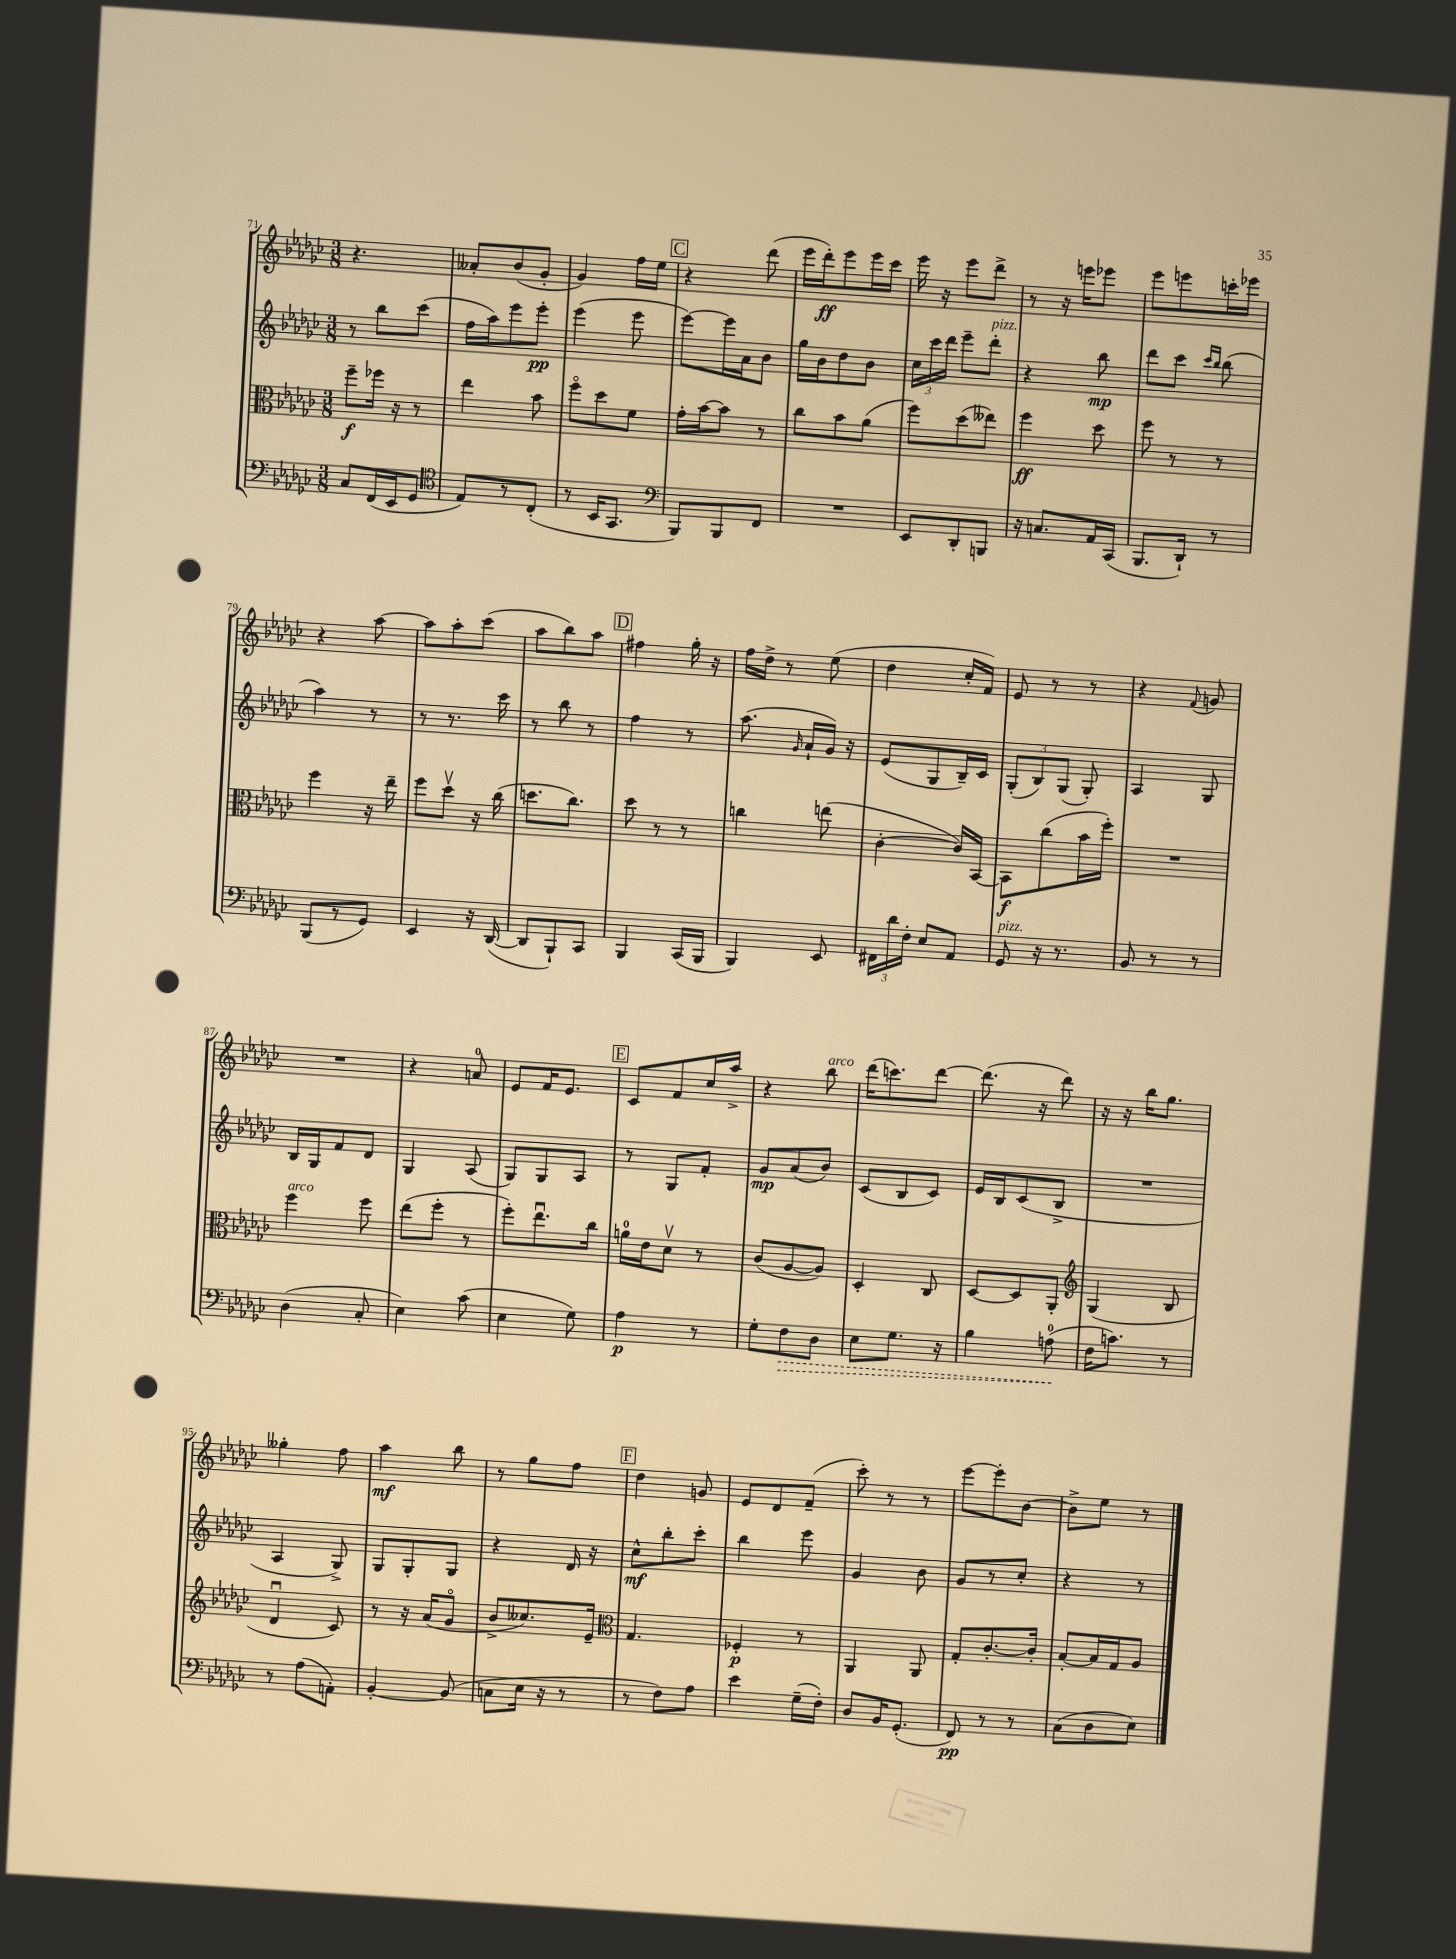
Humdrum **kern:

**kern	**dynam	**kern	**dynam	**kern	**dynam	**kern	**dynam
*part4	*part4	*part3	*part3	*part2	*part2	*part1	*part1
*staff4	*staff4	*staff3	*staff3	*staff2	*staff2	*staff1	*staff1
*clefF4	*	*clefC3	*	*clefG2	*	*clefG2	*
*k[b-e-a-d-g-c-]	*	*k[b-e-a-d-g-c-]	*	*k[b-e-a-d-g-c-]	*	*k[b-e-a-d-g-c-]	*
*M3/8	*	*M3/8	*	*M3/8	*	*M3/8	*
=71	=71	=71	=71	=71	=71	=71	=71
8C-/L	.	8ff~\L	f	8r	.	4.r	.
(16FF/L	.	16ff-X\Jk	.	8bb-\L	.	.	.
16EE-/J	.	16r	.	.	.	.	.
8GG-/J	.	8r	.	(8ccc-\J	.	.	.
=72	=72	=72	=72	=72	=72	=72	=72
*clefC4	*	*	*	*	*	*	*
8E-/L)	.	4ee-\	.	16ff\LL	.	8a--X'/L	.
.	.	.	.	16aa-\J)	.	.	.
8r	.	.	.	8eee-\	.	(8b-/	.
(8C-'/J	.	8b-\	.	8eee-'\J	pp	8g-'/J	.
=73	=73	=73	=73	=73	=73	=73	=73
8r	.	8ff\L	.	(4eee-\	.	4g-/)	.
16BB-/KL	.	8dd-\	.	.	.	.	.
8.GG-/J	.	.	.	.	.	.	.
.	.	8f\J	.	8eee-\	.	16ff\LL	.
.	.	.	.	.	.	16ee-\JJ	.
!!LO:REH:place=s1:t=C
=74	=74	=74	=74	=74	=74	=74	=74
*clefF4	*	*	*	*	*	*	*
8BBB-/L)	.	16g-'\LL	.	[8eee-\L)	.	4r	.
.	.	[16b-\J	.	.	.	.	.
8BBB-/	.	8b-\J]	.	16eee-\L]	.	.	.
.	.	.	.	16a-\J	.	.	.
8FF/J	.	8r	.	8b-\J	.	(8ddd-\	.
=75	=75	=75	=75	=75	=75	=75	=75
4.r	.	8cc-\L	.	16gg-\LL	.	16eee-\LL	.
.	.	.	.	16b-\J	.	16ddd-'\J)	ff
.	.	8b-\	.	8dd-\	.	8eee-\	.
.	.	(8a-\J	.	8b-\J	.	16eee-\L	.
.	.	.	.	.	.	16ccc-\JJ	.
=76	=76	=76	=76	=76	=76	=76	=76
8EE-/L	.	8ff\L)	.	24cc-\LL	.	16eee-\	.
.	.	.	.	24ccc-\	.	.	.
.	.	.	.	.	.	16r	.
.	.	.	.	24ddd-\JJ	.	.	.
8DD-'/	.	(8dd-\	.	8eee-~\L	.	8eee-\L	.
!	!	!	!	!LO:TX:a:i:t=pizz.	!	!	!
8BBBn/J	.	8ee--X\J)	.	8ddd-'\J	.	8ddd-^\J	.
=77	=77	=77	=77	=77	=77	=77	=77
16r	.	4ff\	ff	4r	.	8r	.
8.Cn/L	.	.	.	.	.	.	.
.	.	.	.	.	.	16r	.
.	.	.	.	.	.	16eeen\KL	.
16AA-/L	.	8dd-\	.	8bb-\	mp	8eee-X\J	.
(16CC-/JJ	.	.	.	.	.	.	.
=78	=78	=78	=78	=78	=78	=78	=78
8.BBB-/L	.	8ff\	.	8ddd-\L	.	8eee-\L	.
.	.	8r	.	8ccc-\J	.	8eeen\	.
16DD-`/Jk)	.	.	.	.	.	.	.
.	.	.	.	16qqccc-/LL	.	.	.
.	.	.	.	16qqbb-/JJ	.	.	.
8r	.	8r	.	(8bb-\	.	16cccn'\L	.
.	.	.	.	.	.	16eee-X\JJ	.
!!LO:LB:g=z
=79	=79	=79	=79	=79	=79	=79	=79
(8BBB-/L	.	4ff\	.	4aa-\)	.	4r	.
8r	.	.	.	.	.	.	.
8GG-/J)	.	16r	.	8r	.	[8aa-\	.
.	.	16ee-~\	.	.	.	.	.
=80	=80	=80	=80	=80	=80	=80	=80
4EE-/	.	8ff\L	.	8r	.	8aa-\L]	.
.	.	8dd-v\J	.	8.r	.	8aa-'\	.
16r	.	16r	.	.	.	(8ccc-\J	.
([16DD-/	.	(16cc-\	.	16ccc-\	.	.	.
=81	=81	=81	=81	=81	=81	=81	=81
8DD-/L]	.	8.ddn\L	.	8r	.	8aa-\L	.
8BBB-`/)	.	.	.	8bb-\	.	8bb-\)	.
.	.	8.cc-\J)	.	.	.	.	.
8CC-/J	.	.	.	8r	.	8aa-\J	.
!!LO:REH:place=s1:t=D
=82	=82	=82	=82	=82	=82	=82	=82
4BBB-/	.	8dd-\	.	4ff\	.	4ff#X\	.
.	.	8r	.	.	.	.	.
(16CC-/LL	.	8r	.	8r	.	16gg-'\	.
16BBB-/JJ	.	.	.	.	.	16r	.
=83	=83	=83	=83	=83	=83	=83	=83
4BBB-/)	.	4ccn\	.	(8.aa-\	.	16ff\LL	.
.	.	.	.	.	.	16dd-^\JJ	.
.	.	.	.	.	.	8r	.
.	.	.	.	16qqg-/	.	.	.
.	.	.	.	16a-`/LL	.	.	.
8EE-/	.	(8een\	.	16g-/JJ)	.	(8ee-\	.
.	.	.	.	16r	.	.	.
=84	=84	=84	=84	=84	=84	=84	=84
24FF#X\LL	.	[4c-'\	.	(8e-/L	.	4dd-\	.
24d-\	.	.	.	.	.	.	.
24F'\JJ	.	.	.	.	.	.	.
8E-/L	.	.	.	8G-/	.	.	.
8AA-/J	.	16c-/LL])	.	16B-~/L)	.	16cc-'/LL	.
.	.	[16BB-/JJ	.	16c-/JJ	.	16f/JJ)	.
=85	=85	=85	=85	=85	=85	=85	=85
!LO:TX:a:i:t=pizz.	!	!	!	!	!	!	!
8GG-/	.	8BB-\L]	f	(12G-'/L	.	8e-/	.
.	.	.	.	12B-/)	.	.	.
16r	.	(8cc-\	.	.	.	8r	.
.	.	.	.	(12G-/J	.	.	.
8.r	.	.	.	.	.	.	.
.	.	16b-\L	.	8G-'/)	.	8r	.
.	.	16ff'\JJ)	.	.	.	.	.
=86	=86	=86	=86	=86	=86	=86	=86
8BB-/	.	4.r	.	4A-/	.	4r	.
8r	.	.	.	.	.	.	.
.	.	.	.	.	.	8qqf/	.
8r	.	.	.	8G-/	.	8gn/	.
!!LO:LB:g=z
=87	=87	=87	=87	=87	=87	=87	=87
!	!	!LO:TX:a:i:t=arco	!	!	!	!	!
(4D-\	.	4ff\	.	16B-/LL	.	4.r	.
.	.	.	.	16G-/J	.	.	.
.	.	.	.	8f/	.	.	.
8C-'/	.	8ff\	.	8d-/J	.	.	.
=88	=88	=88	=88	=88	=88	=88	=88
4E-\)	.	(8ee-\L	.	4G-/	.	4r	.
.	.	8ff'\J	.	.	.	.	.
(8c-\	.	8r	.	(8A-/	.	8an/	.
=89	=89	=89	=89	=89	=89	=89	=89
4E-\	.	8ff'\L)	.	8G-/L)	.	8e-/L	.
.	.	8.ee-u\	.	8G-/	.	16f/K	.
.	.	.	.	.	.	8.e-/J	.
8G-\)	.	.	.	8A-/J	.	.	.
.	.	16cc-\Jk	.	.	.	.	.
!!LO:REH:place=s1:t=E
=90	=90	=90	=90	=90	=90	=90	=90
4A-\	p	16an\LL	.	8r	.	8c-/L	.
.	.	16e-\J	.	.	.	.	.
.	.	8d-v\J	.	8G-/L	.	8f/	.
8r	.	8r	.	8f'/J	.	16cc-/L	.
.	.	.	.	.	.	16aa-^/JJ	.
=91	=91	=91	=91	=91	=91	=91	=91
8G-'\L	.	(8c-/L	.	8g-/L	mp	4r	.
!	!LO:HP:b	!	!	!	!	!	!
8F\	>	[8A-/	.	(8a-/	.	.	.
!	!	!	!	!	!	!LO:TX:a:i:t=arco	!
8D-\J	.	8A-/J])	.	8b-/J)	.	8bb-\	.
=92	=92	=92	=92	=92	=92	=92	=92
8E-\L	.	4D-'/	.	(8c-/L	.	(16ddd-\KL	.
.	.	.	.	.	.	8.cccn\)	.
8.G-\J	.	.	.	8B-/	.	.	.
.	.	8C-/	.	8c-/J)	.	[8ddd-\J	.
16r	.	.	.	.	.	.	.
=93	=93	=93	=93	=93	=93	=93	=93
4B-\	.	[8D-/L	.	16e-/LL	.	(8.ddd-\]	.
.	.	.	.	16B-/J	.	.	.
.	.	8D-/]	.	(8c-/	.	.	.
.	.	.	.	.	.	16r	.
(8An\	.	8AA-'/J	.	8B-^/J	.	8ddd-\)	.
.	]	.	.	.	.	.	.
=94	=94	=94	=94	=94	=94	=94	=94
*	*	*clefG2	*	*	*	*	*
16F\KL	.	(4G-/	.	4.r	.	16r	.
8.cn\J)	.	.	.	.	.	16r	.
.	.	.	.	.	.	16bb-\KL	.
.	.	.	.	.	.	8.gg-\J	.
8r	.	8B-/	.	.	.	.	.
!!LO:LB:g=z
=95	=95	=95	=95	=95	=95	=95	=95
8r	.	4d-u/	.	4A-/	.	4gg--X'\	.
(8A-\L	.	.	.	.	.	.	.
8AAn'\J)	.	8c-/)	.	8G-^/)	.	8ff\	.
=96	=96	=96	=96	=96	=96	=96	=96
[4BB-'/	.	8r	.	8G-/L	.	4aa-\	mf
.	.	16r	.	8G-'/	.	.	.
.	.	(16a-/KL	.	.	.	.	.
(8BB-/]	.	8g-/J	.	8G-/J	.	8bb-\	.
=97	=97	=97	=97	=97	=97	=97	=97
8Cn\L	.	8b-^/L	.	4r	.	8r	.
16E-\Jk	.	8.cc--X/)	.	.	.	8gg-\L	.
16r	.	.	.	.	.	.	.
8r	.	.	.	16d-/	.	8ff\J	.
.	.	16e-~/Jk	.	16r	.	.	.
!!LO:REH:place=s1:t=F
=98	=98	=98	=98	=98	=98	=98	=98
*	*	*clefC3	*	*	*	*	*
8r	.	4.G-/	.	8cc-^^\L	mf	4dd-\	.
8F\L)	.	.	.	8bb-'\	.	.	.
8A-\J	.	.	.	8ccc-'\J	.	8gn/	.
=99	=99	=99	=99	=99	=99	=99	=99
4e-\	.	4F-X'/	p	4bb-\	.	8e-/L	.
.	.	.	.	.	.	8d-/	.
(16G-~\LL	.	8r	.	8eee-\	.	(8f~/J	.
16F'\JJ)	.	.	.	.	.	.	.
=100	=100	=100	=100	=100	=100	=100	=100
8D-/L	.	4AA-/	.	4g-/	.	8ccc-'\)	.
16BB-/K	.	.	.	.	.	8r	.
(8.GG-'/J	.	.	.	.	.	.	.
.	.	8AA-/	.	8b-\	.	8r	.
=101	=101	=101	=101	=101	=101	=101	=101
8FF/)	pp	8G-'/L	.	8g-/L	.	[8eee-\L	.
8r	.	[8.c-'/	.	8r	.	8eee-'\]	.
8r	.	.	.	8cc-'/J	.	[8b-\J	.
.	.	16c-'/Jk]	.	.	.	.	.
=102	=102	=102	=102	=102	=102	=102	=102
(8C-\L	.	[8B-'/L	.	4r	.	8b-^\L]	.
8D-\	.	16B-/L]	.	.	.	8ee-\J	.
.	.	16G-/J	.	.	.	.	.
8E-\J)	.	8A-/J	.	8r	.	8r	.
==	==	==	==	==	==	==	==
*-	*-	*-	*-	*-	*-	*-	*-
